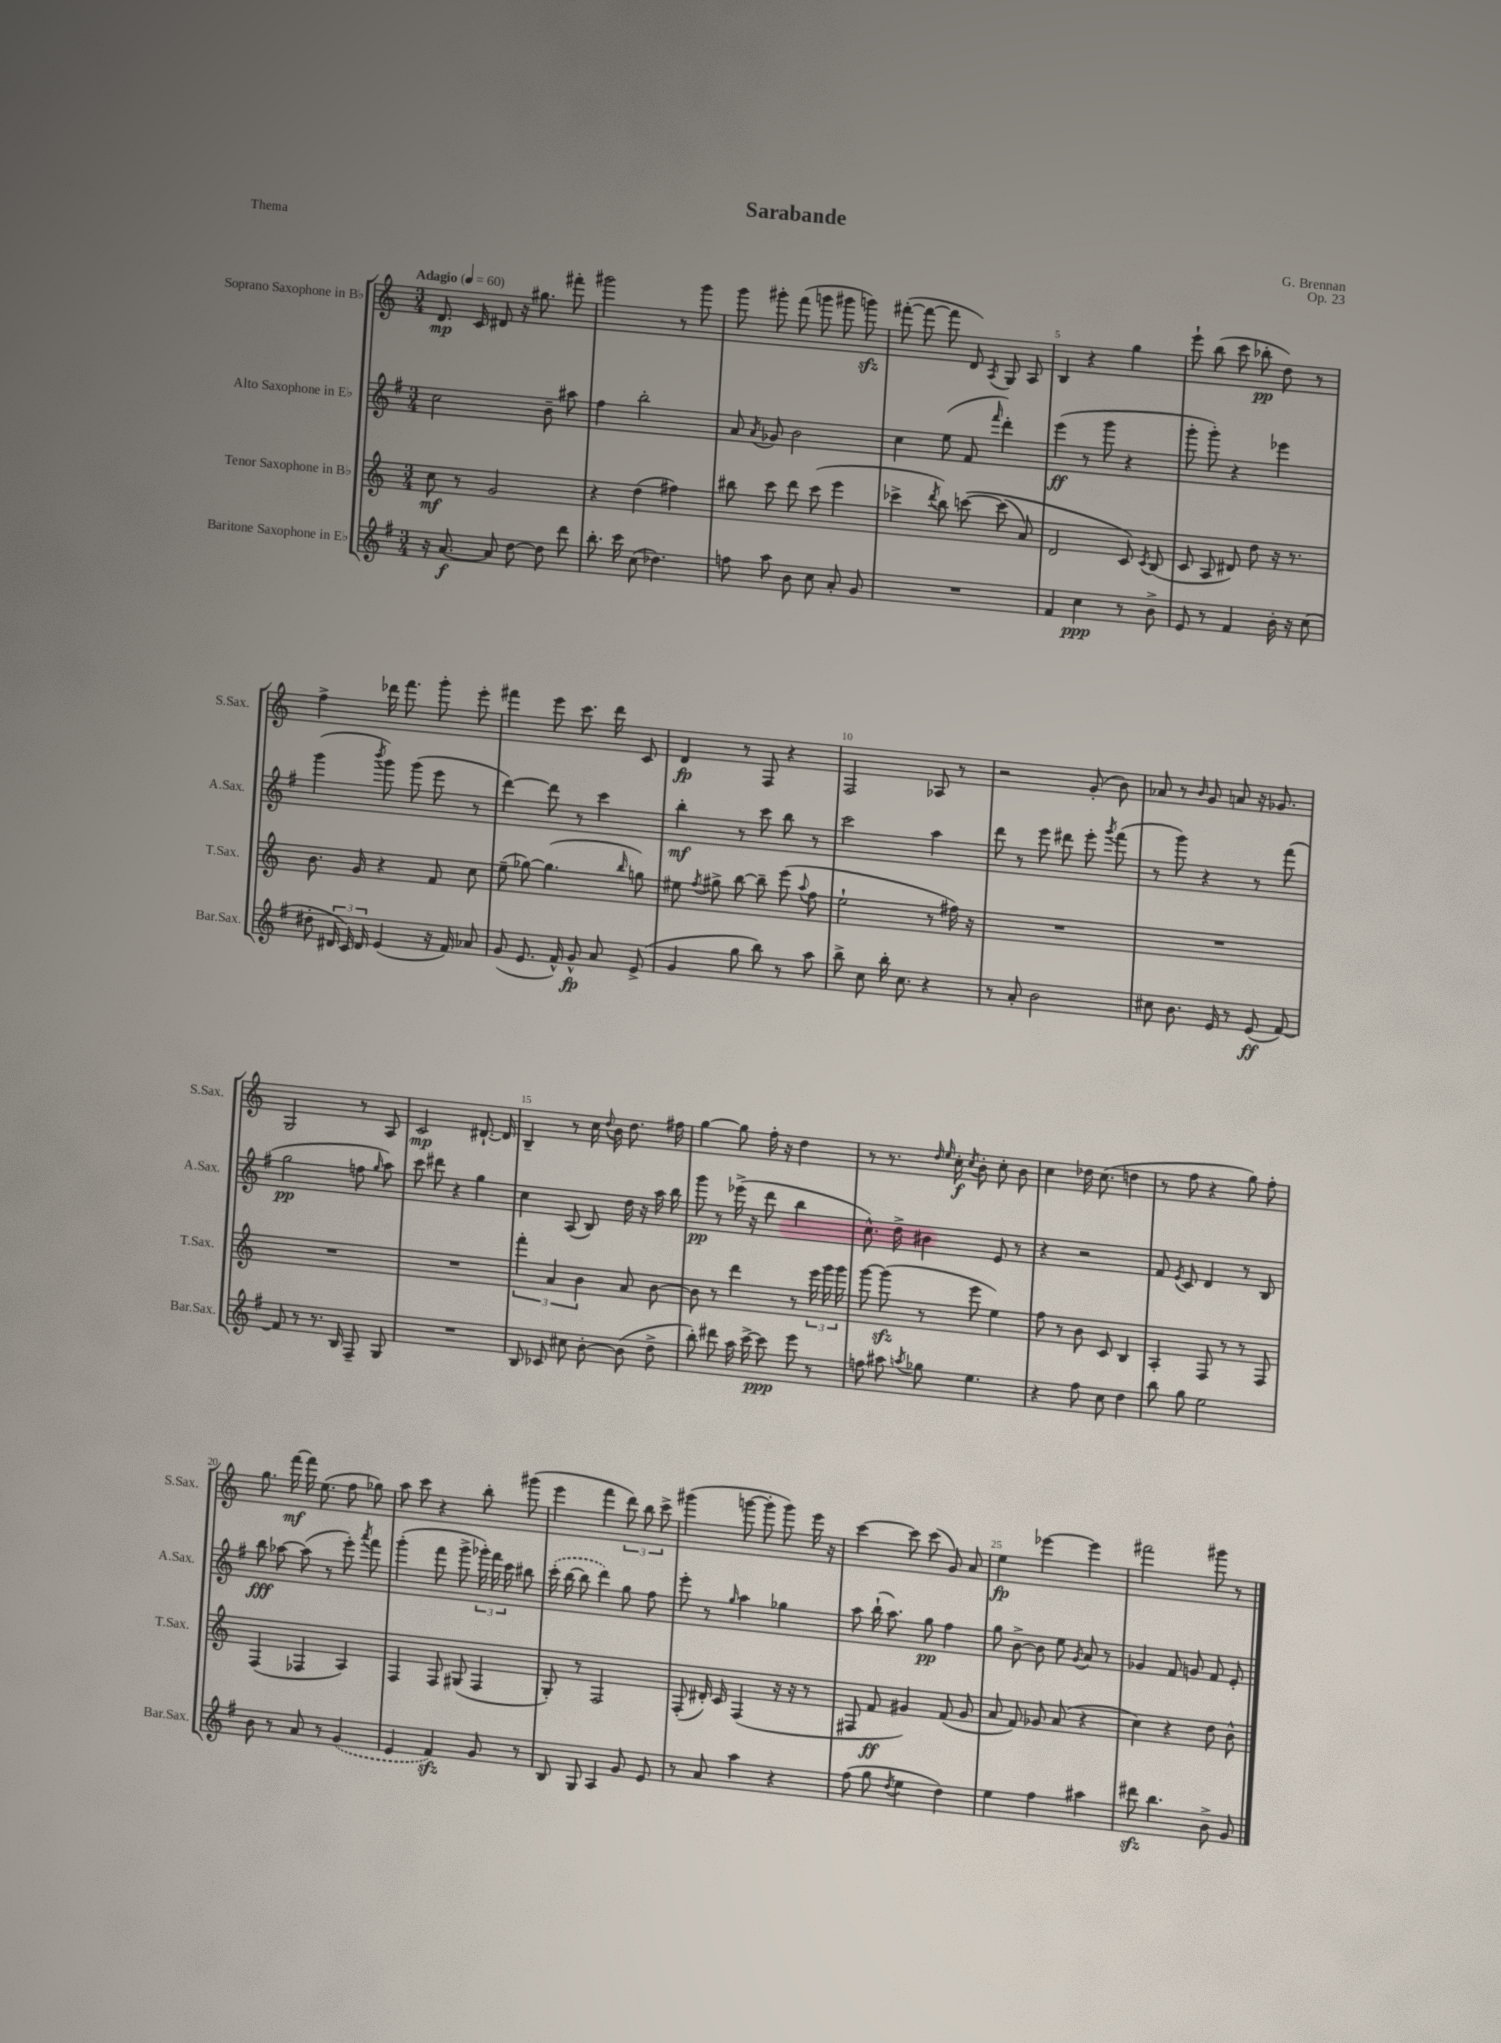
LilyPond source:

\header { title = "Sarabande" composer = "G. Brennan" opus = "Op. 23" piece = "Thema" }
<<
\new StaffGroup <<
\new Staff = "s0" \with { instrumentName = "Soprano Saxophone in Bb" shortInstrumentName = "S.Sax." } {
    \clef treble \key c \major \numericTimeSignature \time 3/4 \tempo "Adagio" 4 = 60
    \autoBeamOff d'8.\mp c'16 dis'8 r16 gis''8. fis'''8-. |
    gis'''2 r8 gis'''8 |
    g'''8 gis'''8-. f'''8( g'''8 gis'''8 g'''8\sfz) |
    fis'''8~-.( fis'''8~ fis'''8 d'8) \acciaccatura { a8 } g8 a8 |
    b4 r4 g''4 |
    e'''8-! b''8( c'''8 bes''8-.\pp d''8) r8 |
    f''4-> des'''16 f'''8. g'''8-. e'''8-. |
    fis'''4 e'''8 c'''8. d'''16 c'8 |
    d'4\fp r8 f8 r4 |
    f2 aes8 r8 |
    r2 g'8-.( b'8) |
    aes'8 r8 \grace { b'16 } g'8 a'8 r16 ges'8. |
    g2 r8 a8 |
    c'2\mp dis'8.~-! dis'16 |
    b4-- r8 c''16 \appoggiatura { d''8 } b'16 d''8. fis''16 |
    g''4~ g''8 f''16-. r16 d''4 |
    r8 r8. \grace { d''16 e''16 } c''16-.\f \acciaccatura { c''8 } b'8-. c''8-. b'8 |
    c''4 des''16 c''8.( d''4 |
    r8 f''8 r4 g''8) f''8-. |
    g''8. f'''16~\mf f'''16 e''8.( f''8 ges''8) |
    a''8 c'''8 r4 b''8-. gis'''8( |
    e'''4 f'''4 \tuplet 3/2 { d'''8) b''8 c'''8-> } |
    gis'''4( g'''8~ g'''8-. g'''8) e'''16 r16 |
    c'''4~ c'''8 c'''8( g'8) a'8 |
    e''4\fp ees'''4~ ees'''4 |
    fis'''2 gis'''8 r8 \bar "|." |
}
\new Staff = "s1" \with { instrumentName = "Alto Saxophone in Eb" shortInstrumentName = "A.Sax." } {
    \clef treble \key g \major \numericTimeSignature \time 3/4
    \autoBeamOff c''2 b'8-- ais''8 |
    fis''4 b''2-. |
    a'8 \acciaccatura { a'8 } ges'8 b'2 |
    c''4 e''8( fis'8 \grace { fis'''16 } d'''4-.) |
    e'''4\ff( r8 g'''8 r4 |
    g'''8-. g'''8-.) r4 ees'''4 |
    g'''4( \acciaccatura { b'''8 } g'''8) g'''8( e'''8 r8 |
    d'''4~) d'''8 r8 c'''4 |
    b''4-.\mf r8 c'''8 b''8 r8 |
    c'''2 a''4 |
    d'''8 r8 e'''8 dis'''8 e'''8-. \acciaccatura { g'''8 } fis'''8( |
    r8 g'''8) r4 r8 fis'''8( |
    g''2\pp f''8 \grace { g''16 } a''8) |
    c'''8 dis'''8 r4 g''4 |
    c''4 a8( b8) d''16 r16 a''16 b''16 |
    g'''8\pp r8 ees'''16->( r16 d'''8 b''4 |
    c''8.-^) d''16-> bis'4 e'8 r8 |
    r4 r2 |
    fis'8 \acciaccatura { e'8 } c'8 d'4 r8 b8 |
    b''8\fff aes''8~ aes''8( r8 e'''8-.) \acciaccatura { a'''8 } fis'''8 |
    g'''4-.( fis'''8 g'''8-> \tuplet 3/2 { ges'''16-.) fis'''16 c'''16 } bis''8 |
    \once \slurDashed c'''16-.( b''16~ b''8 d'''4) g''8 fis''8 |
    e'''8-. r8 \grace { g''16 } a''4 ges''4 |
    a''8 b''16-!( a''8.) g''8\pp fis''4 |
    g''8 b'8~-> b'8 e''8 \acciaccatura { g'8 } a'8 r8 |
    ges'4 fis'8 g'8 fis'8 e'8-. \bar "|." |
}
\new Staff = "s2" \with { instrumentName = "Tenor Saxophone in Bb" shortInstrumentName = "T.Sax." } {
    \clef treble \key c \major \numericTimeSignature \time 3/4
    \autoBeamOff c''8\mf r8 g'2 |
    r4 d''4( fis''4) |
    bis''8 c'''8 d'''8 c'''8( e'''4 |
    ces'''4-> \acciaccatura { d'''8 } b''8) c'''8~\( c'''8( a'8) |
    d'2 c'8\) \acciaccatura { c'8 } b8( |
    c'8 a8 dis'8) d''8 r16 r8. |
    b'8. g'16 r4 f'8 c''8 |
    e''8--( ges''8~) ges''4.( \grace { b''16 } g''8) |
    eis''8 \acciaccatura { f''8 } gis''8-> b''8~ b''8-- e'''8( \appoggiatura { a''8 } f''8 |
    e''2-! r8 fis''16) r16 |
    R2. |
    R2. |
    R2. |
    R2. |
    \tuplet 3/2 { f'''4-. a'4 b'4 } a'8 b'8~ |
    b'8 r8 d'''4 r8 \tuplet 3/2 { e'''16 g'''16 g'''16 } |
    g'''8~ g'''8\sfz( r8 e'''8 e''4) |
    f''8 r8 b'8 c'8 b4 |
    a4-. f8 r8 r8 f8 |
    f4( fes4 a4) |
    f4 f8 gis8( f4 |
    g8-.) r8 f2 |
    f8-.( dis'16-.) c'16 f4( r16 r16 r8 |
    fis8 f'8\ff gis'4) f'8( gis'8 |
    a'8 f'8) ges'8 a'8( r4 |
    c''4) r4 d''8 b'8-^ \bar "|." |
}
\new Staff = "s3" \with { instrumentName = "Baritone Saxophone in Eb" shortInstrumentName = "Bar.Sax." } {
    \clef treble \key g \major \numericTimeSignature \time 3/4
    \autoBeamOff r16 a'8.~\f a'8 d''8~ d''8 d'''8 |
    b''8.-. c'''16 c''8( des''4.) |
    f''8 a''8 b'8 c''8 a'8-. g'8 |
    R2. |
    fis'4 c''4\ppp r8 b'8-> |
    e'8 r8 fis'4 b'16-. r16 c''8( |
    dis''8-. \tuplet 3/2 { dis'16 c'16) dis'16 } e'4( r16 fis'16) aes'8 |
    g'8( e'8. fis'16-^) g'8-^\fp a'8 e'8->( |
    g'4 g''8 b''8) r8 a''8 |
    b''8-> c''8 b''16-. c''8. r4 |
    r8 a'8-. b'2 |
    cis''8 b'8. e'16 r8 e'8\ff( fis'8~) |
    fis'8 r8 r8. b16 fis8-- g8 |
    R2. |
    b8 ces'8 cis''8 b'8~-. b'8( d''8-> |
    b''8-.) dis'''8 a''16 c'''16~-> c'''8\ppp e'''8 r8 |
    f''8 ais''8 \acciaccatura { a''8 } ges''8 e''4. |
    r4 fis''8 c''8 d''4 |
    b''8 g''8 e''2 |
    b'8 r8 a'8 r8 \once \slurDashed g'4( |
    e'4 fis'4\sfz) g'8 r8 |
    b8 g8 a4 g'8 e'8 |
    r8 a'8 a''4 r4 |
    fis''8( g''8 \acciaccatura { d''8 } e''4 d''4) |
    e''4 fis''4 ais''4 |
    dis'''8\sfz b''4. b'8-> g'8 \bar "|." |
}
>>
>>
\layout { \context { \Score \override BarNumber.break-visibility = ##(#f #t #t) barNumberVisibility = #(every-nth-bar-number-visible 5) } }
